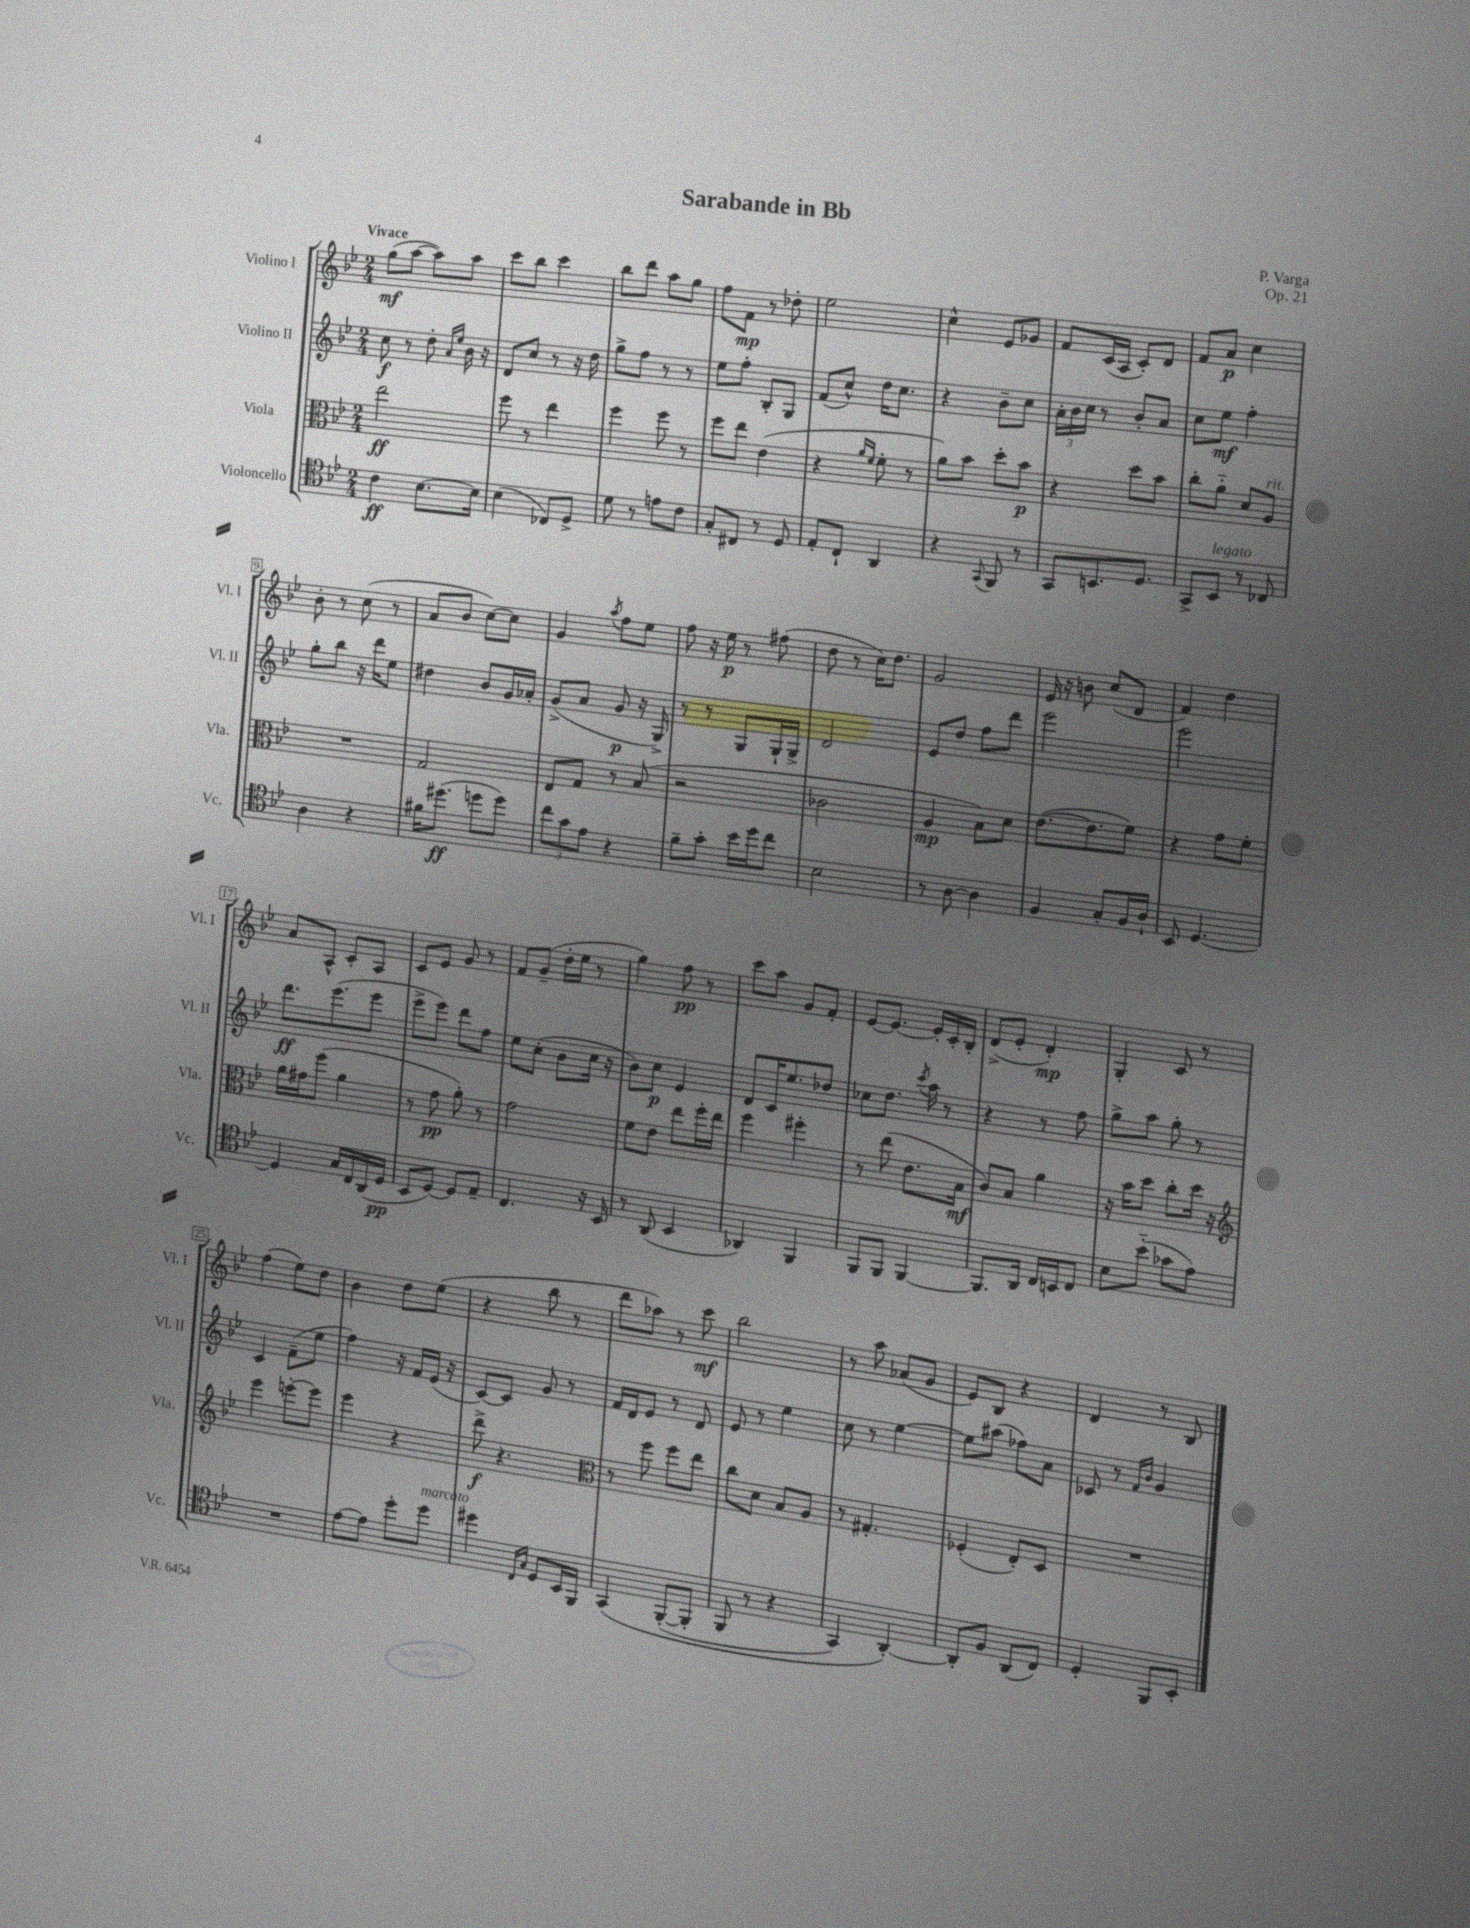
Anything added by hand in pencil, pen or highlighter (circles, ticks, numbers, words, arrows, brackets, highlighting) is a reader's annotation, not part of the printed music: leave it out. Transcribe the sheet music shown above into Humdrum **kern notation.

**kern	**kern	**kern	**kern
*staff4	*staff3	*staff2	*staff1
*clefC4	*clefC3	*clefG2	*clefG2
*k[b-e-]	*k[b-e-]	*k[b-e-]	*k[b-e-]
*M2/4	*M2/4	*M2/4	*M2/4
4c\	2ee-\	8cc\	(8gg\L
.	.	8r	[8aa\J
[8.B-\L	.	8dd'\	8aa\]L)
.	.	16qqa/LL	.
.	.	16qqee-/JJ	.
.	.	16b-\	8aa\J
16B-\]Jk	.	16r	.
=	=	=	=
(4B-\	8ff\	8d/L	8ccc\L
.	8r	8cc/J	8bb-\J
8C-/L)	4ee-\	8r	4ccc\
8D^/J	.	16r	.
.	.	16dd\	.
=	=	=	=
8d\	4ff\	8gg^\L	8bb-\L
8r	.	8ff\J	8ddd\J
8e\L	8ff\	8r	8aa\L
8c\J	8r	8r	8gg\J
=	=	=	=
8G'/L	8ff\L	8ee-\L	8ff\L
8C#/J	8ee-\J	8ff'\J	8f\J
8r	(4e-\	8B-'/L	8r
8D/	.	8G/J	8dd-'\
=	=	=	=
8E-'/L	4r	(8f/L	2ee-\
8C`/J	.	8cc^^/J)	.
.	16qqa/LL	.	.
.	16qqf/JJ	.	.
4AA/	8f'\	16dd\LK	.
.	.	8.cc\J	.
.	8r	.	.
=	=	=	=
4r	8a\L)	4r	4cc^^\
.	8b-\J	.	.
8qqGG/	.	.	.
8FF/	8dd'\L	8b-~\L	8e-/L
8r	8b-\J	8cc\J	8g-/J
=	=	=	=
8GG/L	4r	24a'\LL	8f/L
.	.	24b-\	.
.	.	24cc\JJ	.
8.BB/	.	8r	(16c/L
.	.	.	16A/JJ
.	8dd\L	8b-'/L	8c'/L)
8.D/J	.	.	.
.	8b-\J	8a/J	8d/J
=	=	=	=
8GG^/L	8cc'\L	8cc\L	8f/L
8BB-/J	8a'~\J	8ee-\J	8a/J
8r	8d/L	4ff'\	4cc\
8C-/	8A/J	.	.
=	=	=	=
4A\	2r	8gg'\L	8b-'\
.	.	8bb-\J	8r
4r	.	16r	(8cc\
.	.	16ddd\LK	.
.	.	8ee-\J	8r
=	=	=	=
16f#\LK	2G/	4dd#\	8a/L
(8.dd#\J	.	.	.
.	.	.	8b-/J
8dd\L	.	8b-/L	[8cc\L)
8dd\J)	.	16g/L	8cc\]J
.	.	16a-'/JJ	.
=	=	=	=
12cc\L	8E-/L	(8g^/L	4g/
12g\	.	.	.
.	8G/J	8a/J	.
12e-\J	.	.	.
.	.	.	8qaa/
4r	8r	8g/	8ff\L
.	(8B-/	16r	8ee-\J
.	.	16G^/)	.
=	=	=	=
8f~\L	2r	8r	8ff\
8g'\J	.	8r	16r
.	.	.	16ee-\
16b-\LL	.	8G/L	8r
16dd\J	.	.	.
8cc\J	.	16G`/L	(8ff#\
.	.	16G^/JJ	.
=	=	=	=
2B-\	2c-\	2d/	8dd\
.	.	.	8r
.	.	.	16cc\LK)
.	.	.	8.dd\J
=	=	=	=
8r	4A/	8e-/L	2g/
[8A\	.	8dd/J	.
4A\]	8B-\L)	8ff\L	.
.	8d\J	8ddd\J	.
=	=	=	=
4F/	([8.e-\L	2eee-\	16e-/
.	.	.	16r
.	.	.	8b\
.	8.e-\]	.	.
8G'/L	.	.	(8cc/L
16F/L	8f\J)	.	8d/J
16A`/JJ	.	.	.
=	=	=	=
8BB-/	4r	2eee-\	4f/)
[4.D/	.	.	.
.	8g\L	.	4dd\
.	8f'\J	.	.
=	=	=	=
4D/]	16a\LL	8.ddd\L	8a/L
.	16g#\J	.	.
.	(8ff\J	.	8A^^/J
.	.	(8.eee-\	.
16G/LL	4a\	.	8c'/L
16C/	.	.	.
(16AA/	.	8eee-\J	8A/J
16D/JJ	.	.	.
=	=	=	=
8BB-/L	8r	8eee-^\L	8c/L
[8D/J)	8g\	8eee-\J)	8e-/J
8D/]L	8a'\)	8ddd\L	8g/
8E-~/J	8r	8ff\J	8r
=	=	=	=
4.C/	2g\	8ee-\L	8f/L
.	.	(8cc'\J	(8g~/J
.	.	8b-\L	16dd'\LL
.	.	.	16ee-\JJ
16r	.	16cc\Jk	8r
16BB-/	.	16r	.
=	=	=	=
8r	8f\L	8b-\L)	4gg\)
(8AA/	8e-\J	8cc\J	.
4BB-/	8ee-\L	4e-/	8ff\
.	16ff'\L	.	8r
.	16ee-\JJ	.	.
=	=	=	=
4AA-/)	4ff\	8d/L	8ccc\L
.	.	16c/K	8aa\J
.	.	8.ee-/	.
4FF/	4ff#'\	.	8g/L
.	.	8dd-/J	8f'/J
=	=	=	=
8FF/L	8r	8cc-\L	[8e-/L
8FF/J	(8ee-\	8.dd\J	8.e-/_J
[4FF/	8.e-\L	.	.
.	.	8qccc/	.
.	.	16aa\	16e-'/]LL
.	.	8r	16c'/
.	16B-\Jk	.	16B-'/JJ
=	=	=	=
8.FF/]L	8c/L)	4r	(8d^/L
.	8B-/J	.	8e-'/J
16AA/Jk	.	.	.
16C/LL	4a\	8r	4d'/)
16BB/J	.	.	.
8C/J	.	8ff\	.
=	=	=	=
8B-\L	16r	8gg^\L	4G'/
.	16b-\LK	.	.
(8b-'~\J	8dd\J	8aa\J	.
8g-\L	8cc'\L	8gg'\	8c/
8e-\J)	16dd\Jk	8r	8r
.	16r	.	.
=	=	=	=
*	*clefG2	*	*
2r	4eee-\	4c/	(4ff\
.	[8eee'\L	(8f~\L	8ee-\L)
.	8eee\]J	8ee-\J	8dd\J
=	=	=	=
[8e-\L	4eee-\	4ff\)	4b-\
8e-\]J	.	.	.
8dd'\L	4r	16r	8dd\L
.	.	16f/LL	.
8dd\J	.	(16e-/JJ	(8ee-\J
.	.	16r	.
=	=	=	=
4dd#\	8ddd^\	[8c/L)	4r
.	4.r	8c/]J	.
16qqC/LL	.	.	.
16qqG/JJ	.	.	.
8D/L	.	8g/	8bb-\
16BB-/L	.	8r	8r
16FF/JJ	.	.	.
=	=	=	=
*	*clefC3	*	*
&(4GG/	8r	16f/LL	8ddd\L
.	.	16d/J	.
.	8ff\	8e-/J	8aa-\J)
([8FF'/L	8ff\L	8r	8r
8FF'/]J	8ee-\J	8d/	8ccc\
=	=	=	=
8FF/	8cc\L	8e-/	2bb-\
8r	8d\J	8r	.
4r	8B-/L	4ee-\	.
.	8A/J	.	.
=	=	=	=
4GG/)	8r	8cc\	8r
.	4.G#'/	8r	8aa\
[4AA'/&)	.	[4ee-\	(8a-/L
.	.	.	8g/J
=	=	=	=
8AA'/]L	(4F-'/	8ee-\]L	8e-/L)
8F/J	.	(8aa#\J	8B-/J
(8AA/L	8E-'/L)	8ff-\L)	4r
8C/J)	8D/J	8a\J	.
=	=	=	=
4D'/	2r	8c-/	4d/
.	.	8r	.
.	.	16qqf/LL	.
.	.	16qqb-/JJ	.
8FF/L	.	4g/	8r
8BB-'/J	.	.	8B-/
==	==	==	==
*-	*-	*-	*-
